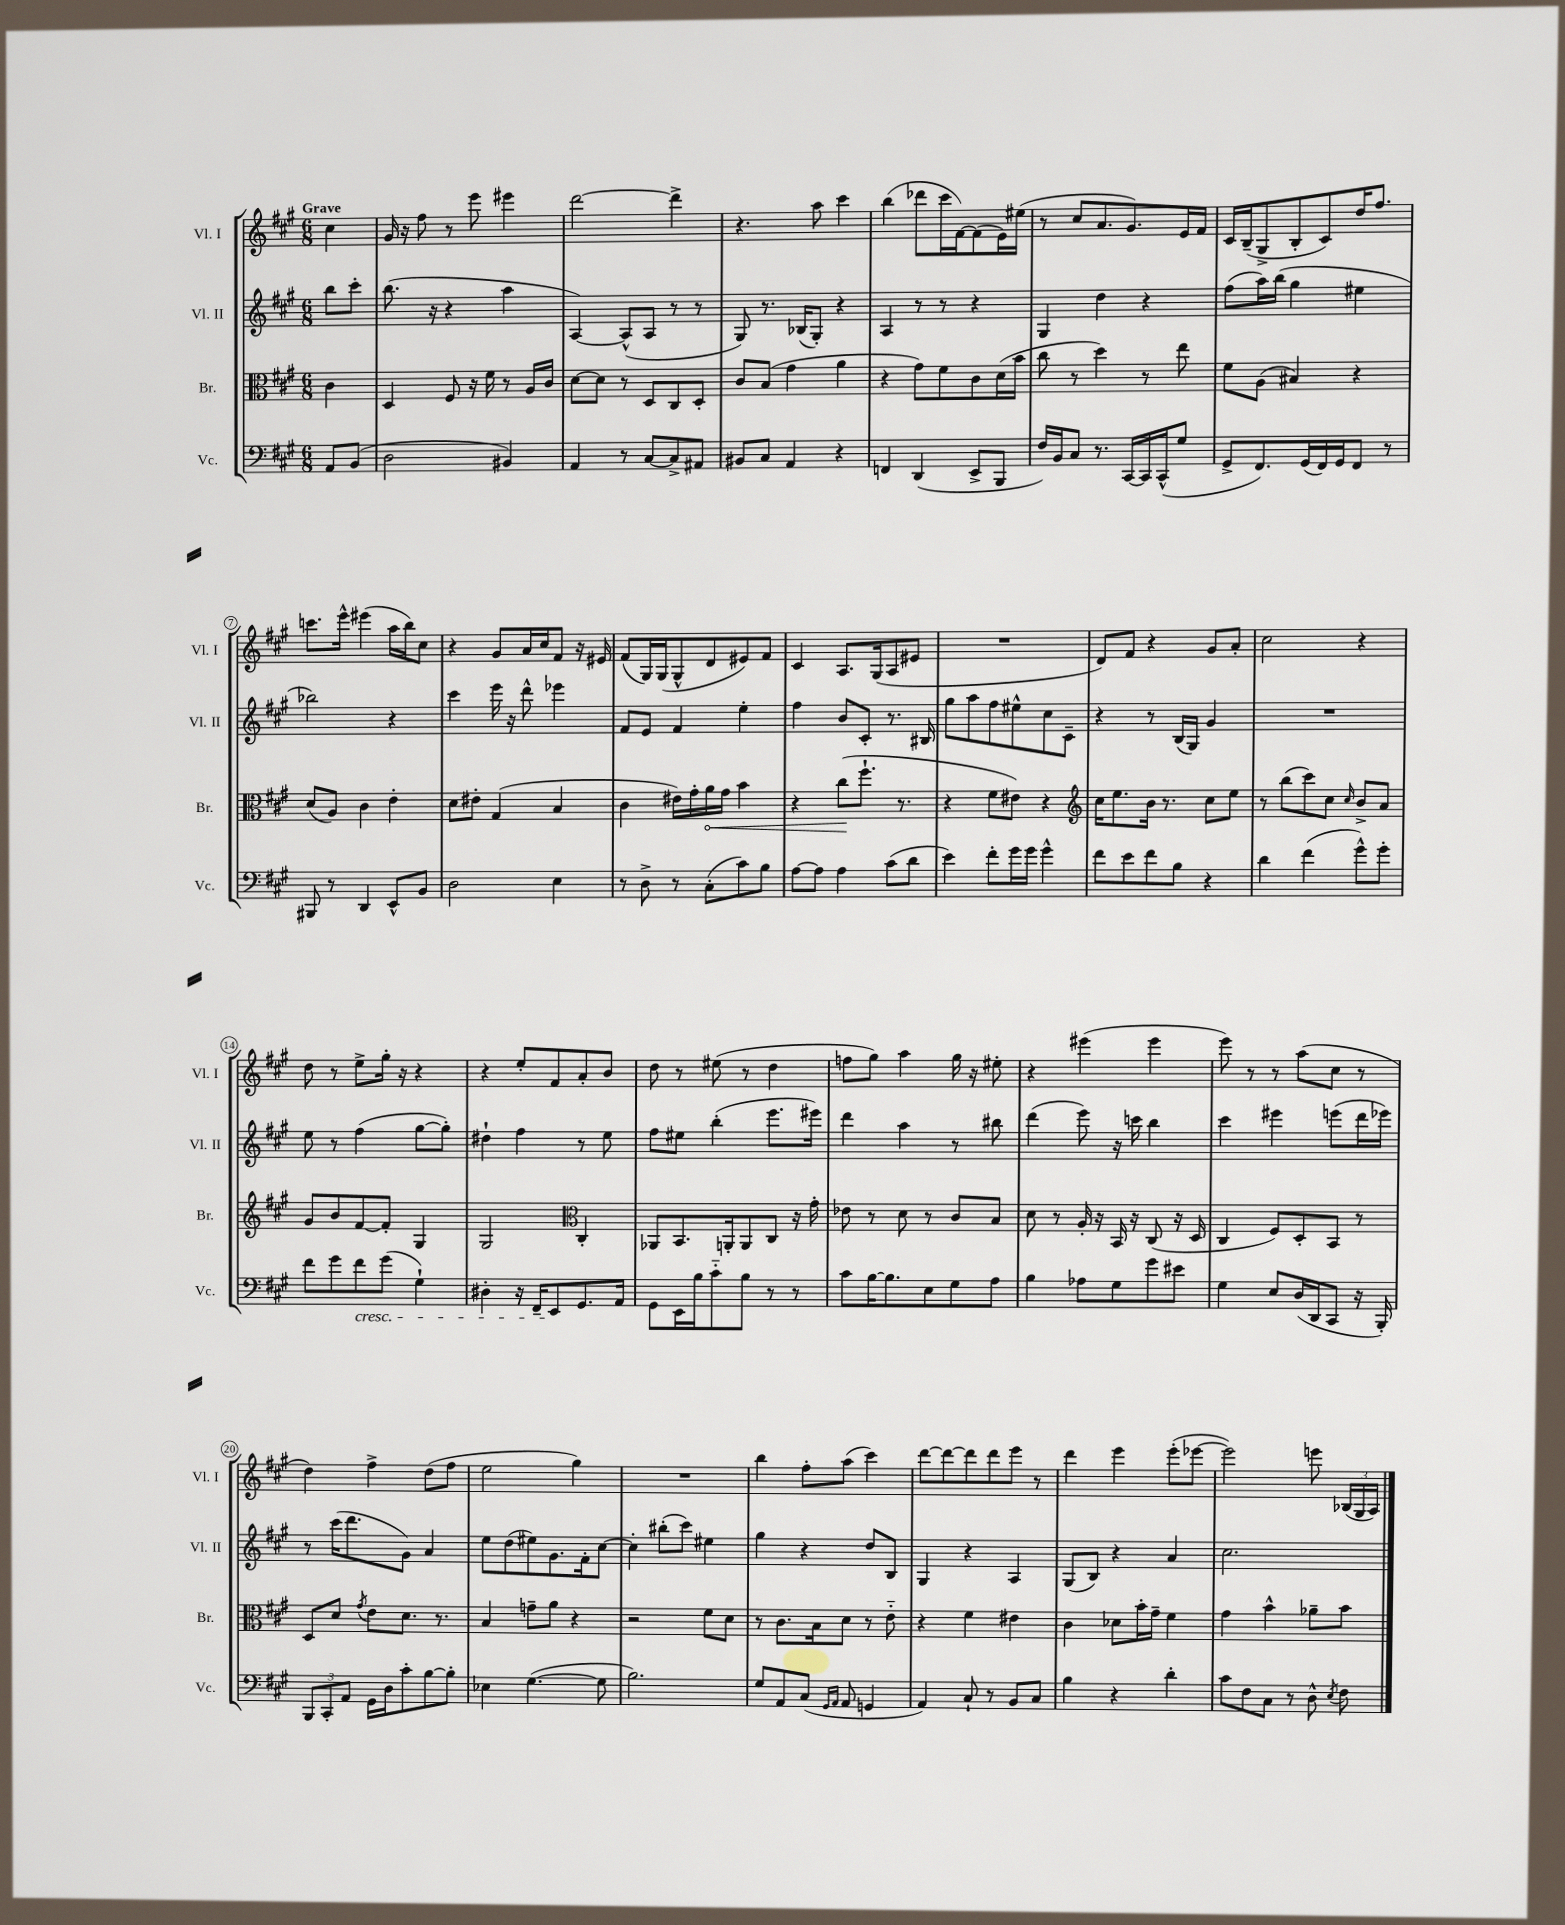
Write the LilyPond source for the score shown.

<<
\new StaffGroup <<
\new Staff = "s0" \with { instrumentName = "Vl. I" shortInstrumentName = "Vl. I" } {
    \clef treble \key a \major \numericTimeSignature \time 6/8 \partial 4 \tempo "Grave"
    \autoBeamOff cis''4 |
    gis'16 r16 fis''8 r8 e'''8 eis'''4 |
    d'''2~ d'''4-> |
    r4. a''8 cis'''4 |
    b''4( des'''8[ cis'''16 fis'16~) fis'8( e'16) eis''16]( |
    r8 cis''8[ a'8. gis'8.) e'16 fis'16] |
    cis'16[ b16--( gis8-> b8-. cis'8) d''16 fis''8.] |
    c'''8.[ e'''16]-^ eis'''4( a''16[ b''16) cis''8] |
    r4 gis'8[ a'16 cis''16 fis'8] r16 eis'16 |
    fis'8[( gis16) gis16( gis8-^ d'8 eis'8) fis'8] |
    cis'4 a8.[ gis16( a8 eis'8] |
    R2. |
    d'8[) fis'8] r4 gis'8[ a'8]-. |
    cis''2 r4 |
    d''8 r8 e''8[-> gis''16]-. r16 r4 |
    r4 e''8[-. fis'8 a'8-. b'8] |
    d''8 r8 eis''8( r8 d''4 |
    f''8[ gis''8]) a''4 gis''16 r16 eis''8-. |
    r4 eis'''4( eis'''4 |
    e'''8) r8 r8 a''8[( cis''8] r8 |
    d''4) fis''4-> d''8[( fis''8] |
    e''2 gis''4) |
    R2. |
    b''4 fis''8[-. a''8]( cis'''4) |
    d'''8[~ d'''8~ d'''8 d'''8 e'''8] r8 |
    d'''4 e'''4 e'''8[-.( ees'''8]~ |
    ees'''2) e'''8 \tuplet 3/2 { bes16[( gis16 a16]) } \bar "|." |
}
\new Staff = "s1" \with { instrumentName = "Vl. II" shortInstrumentName = "Vl. II" } {
    \clef treble \key a \major \numericTimeSignature \time 6/8 \partial 4
    \autoBeamOff b''8[ cis'''8]-. |
    b''8.( r16 r4 a''4 |
    a4~) a8[-^( a8] r8 r8 |
    gis8) r8. bes16[( gis8]-.) r4 |
    a4 r8 r8 r4 |
    gis4 d''4 r4 |
    fis''8[( a''16) b''16]( gis''4 eis''4 |
    bes''2) r4 |
    cis'''4 e'''16 r16 d'''8-^ ees'''4 |
    fis'8[ e'8] fis'4 e''4-. |
    fis''4 b'8[ cis'8]-. r8. bis16 |
    gis''8[ a''8 fis''8 eis''8-^ cis''8 cis'8]-- |
    r4 r8 b16[( gis16]) gis'4 |
    R2. |
    e''8 r8 fis''4( gis''8[~ gis''8]-.) |
    dis''4-! fis''4 r8 e''8 |
    fis''8[ eis''8] b''4-.( e'''8.[ eis'''16]) |
    d'''4 a''4 r8 bis''8 |
    d'''4( e'''8) r16 c'''16 b''4 |
    cis'''4 eis'''4 e'''8[( d'''16 ees'''16]) |
    r8 cis'''16[( d'''8. gis'8]) a'4 |
    e''8[ d''8( eis''8) gis'8. fis'16-. cis''8]~ |
    cis''4-. bis''8[-.( cis'''8]) eis''4 |
    gis''4 r4 d''8[ b8] |
    gis4 r4 a4 |
    gis8[( b8]) r4 a'4 |
    cis''2. \bar "|." |
}
\new Staff = "s2" \with { instrumentName = "Br." shortInstrumentName = "Br." } {
    \clef alto \key a \major \numericTimeSignature \time 6/8 \partial 4
    \autoBeamOff cis'4 |
    d4 fis8 r16 fis'16 r8 a16[ cis'16] |
    d'8[~ d'8] r8 d8[ cis8 d8]-. |
    cis'8[ b8]( gis'4 a'4 |
    r4 gis'8[) fis'8 cis'8 d'16( b'16] |
    cis''8 r8 d''4) r8 e''8 |
    fis'8[ a8]( bis4) r4 |
    d'8[( a8]) cis'4 e'4-. |
    d'8[ eis'8]-. gis4( b4 |
    cis'4 eis'16[) gis'16-. \once \override Hairpin.circled-tip = ##t a'16\< gis'16] b'4 |
    r4 cis''8[\!( fis''8.]-! r8. |
    r4 fis'8[ eis'8]) r4 |
    \clef treble cis''16[ e''8. b'16] r8. cis''8[ e''8] |
    r8 b''8[( cis'''8) cis''8] \grace { cis''16 } b'8[-> a'8] |
    gis'8[ b'8 fis'8~ fis'8]-. gis4 |
    gis2 \clef alto cis4-. |
    aes,8[ b,8. a,16-. a,8 cis8] r16 gis'16-. |
    ees'8 r8 d'8 r8 cis'8[ b8] |
    d'8 r8 a16-. r16 b,16 r16 cis8( r16 d16 |
    cis4 fis8[) d8-. b,8] r8 |
    d8[ d'8] \acciaccatura { gis'8 } e'8[ d'8.] r8. |
    b4 g'8[-- a'8] r4 |
    r2 fis'8[ d'8] |
    r8 cis'8.[ b16 d'8] r8 e'8-_ |
    r4 fis'4 eis'4 |
    cis'4 des'8[ b'16-. gis'16]-- fis'4 |
    gis'4 b'4-^ aes'8[-- b'8] \bar "|." |
}
\new Staff = "s3" \with { instrumentName = "Vc." shortInstrumentName = "Vc." } {
    \clef bass \key a \major \numericTimeSignature \time 6/8 \partial 4
    \autoBeamOff a,8[ b,8]( |
    d2 bis,4) |
    a,4 r8 cis8[~ cis8-> ais,8] |
    bis,8[ cis8] a,4 r4 |
    f,4 d,4( e,8[-> b,,8] |
    fis16[) b,16 cis8] r8. cis,16[~ cis,16 cis,16-^( gis8] |
    gis,8[-> fis,8.) gis,16( fis,16) gis,16 fis,8] r8 |
    bis,,8 r8 d,4 e,8[-^ b,8] |
    d2 e4 |
    r8 d8-> r8 cis8[-.( cis'8) b8] |
    a8[~ a8] a4 cis'8[( d'8] |
    e'4) fis'8[-. gis'16 gis'16] gis'4-^ |
    fis'8[ e'8 fis'8 b8] r4 |
    d'4 fis'4( gis'8[-^) gis'8]-. |
    fis'8[ gis'8 fis'8\cresc gis'8]( gis4-!) |
    dis4-. r16 fis,16[-- e,8\! gis,8. a,16] |
    gis,8[ e,16 b16 cis'8-_ b8] r8 r8 |
    cis'8[ b16~ b8. e8 gis8 a8] |
    b4 aes8[ gis8 gis'8 eis'8] |
    gis4 e8[ d16( d,16 cis,8] r16 b,,16-.) |
    \tuplet 3/2 { b,,8[ cis,8-. a,8] } gis,16[ d16 cis'8-. b8~ b8]-. |
    ees4 gis4.~( gis8 |
    b2.) |
    gis8[ a,8 cis8]( \grace { gis,16[ a,16] } a,8 g,4 |
    a,4) cis8-! r8 b,8[ cis8] |
    b4 r4 d'4-. |
    cis'8[ fis8 cis8] r8 d8-^ \acciaccatura { e8 } fis8 \bar "|." |
}
>>
>>
\layout { \context { \Score \override BarNumber.stencil = #(make-stencil-circler 0.1 0.3 ly:text-interface::print) } }
